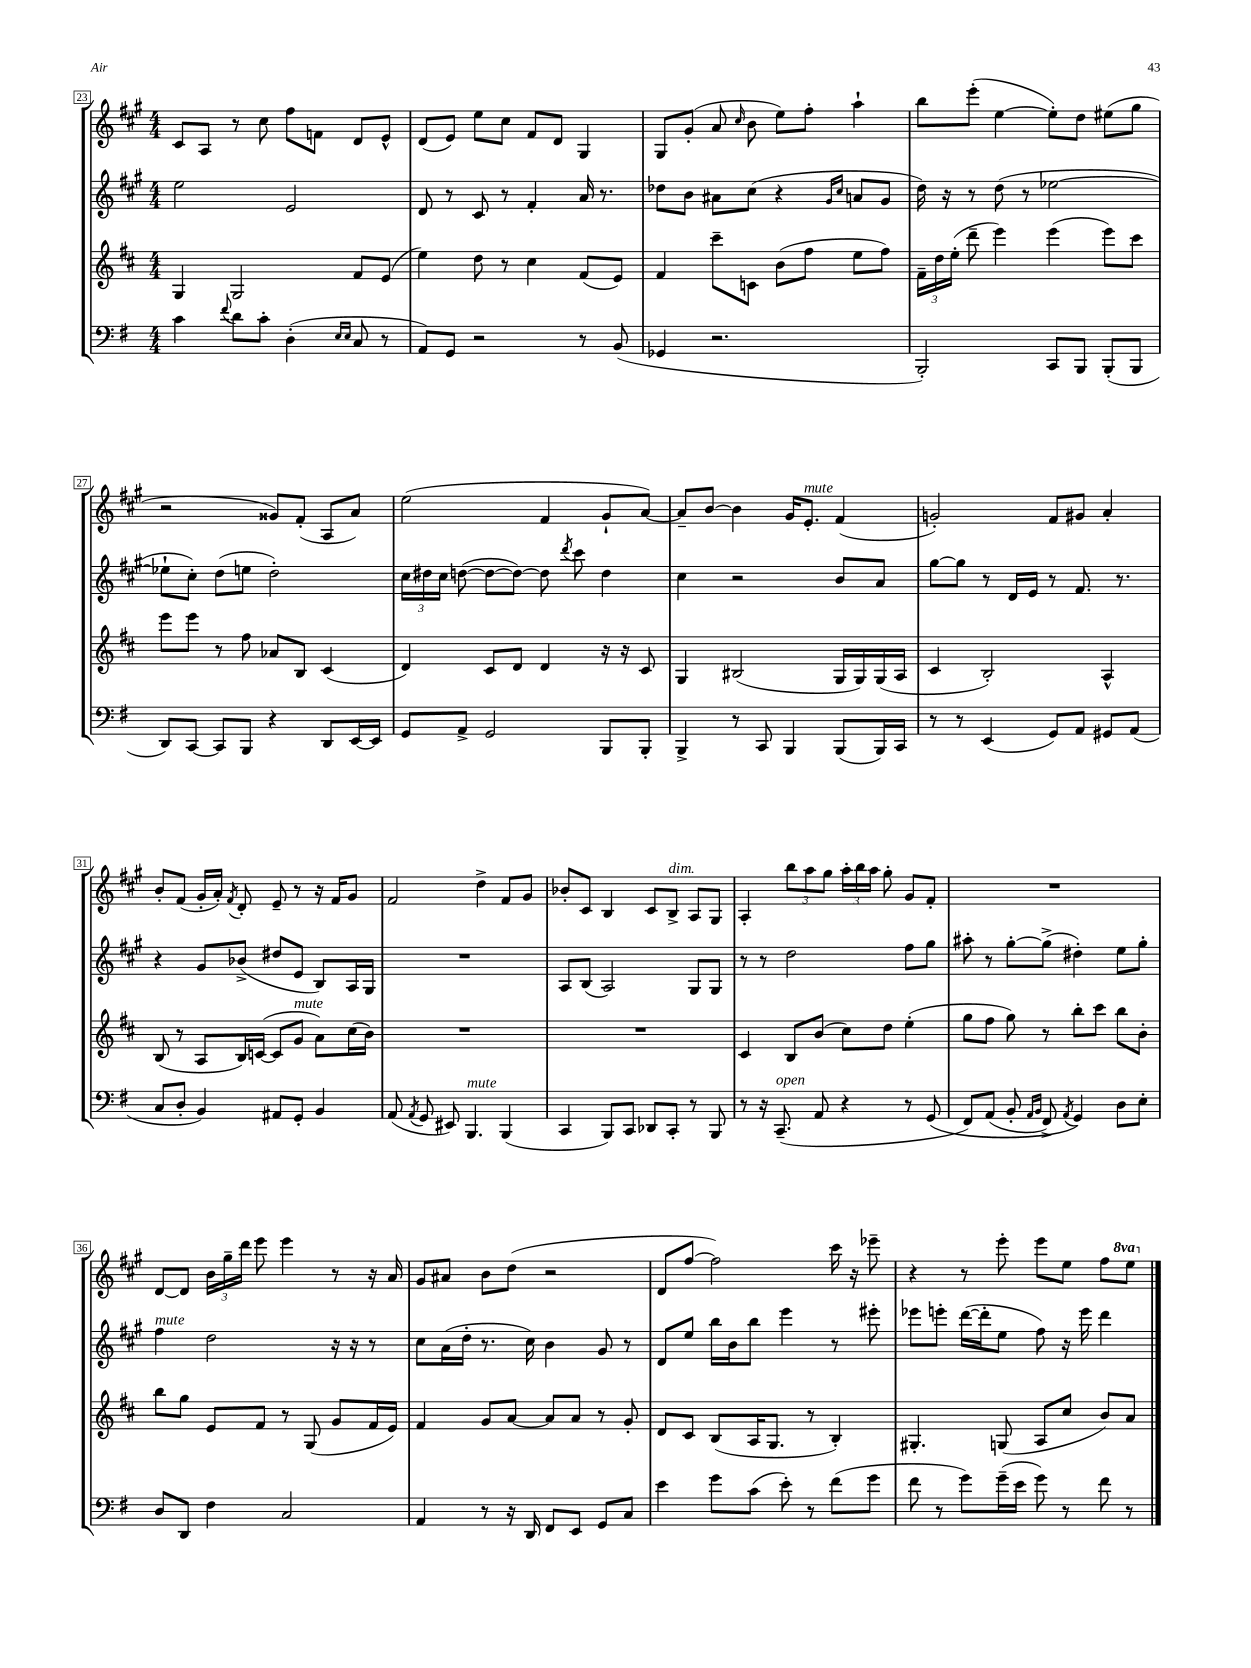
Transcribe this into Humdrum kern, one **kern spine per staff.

**kern	**kern	**kern	**kern
*staff4	*staff3	*staff2	*staff1
*clefF4	*clefG2	*clefG2	*clefG2
*k[f#]	*k[f#c#]	*k[f#c#g#]	*k[f#c#g#]
*M4/4	*M4/4	*M4/4	*M4/4
4c	4G	2ee	8c#
.	.	.	8A
8qqf#	.	.	.
8d	2G	.	8r
8c'	.	.	8cc#
(4D'	.	2e	8ff#
.	.	.	8f
16qqE	.	.	.
16qqE	.	.	.
8C	8f#	.	8d
8r	(8e	.	8e^^
=	=	=	=
8AA)	4ee)	8d	(8d
8GG	.	8r	8e)
2r	8dd	8c#	8ee
.	8r	8r	8cc#
.	4cc#	4f#'	8f#
.	.	.	8d
8r	(8f#	16a	4G#
.	.	8.r	.
(8BB	8e)	.	.
=	=	=	=
4GG-	4f#	8dd-	8G#
.	.	8b	(8g#'
2.r	8ccc#~	8a#	8a
.	.	.	16qqcc#
.	8c	(8cc#	8b
.	(8b	4r	8ee)
.	8ff#	.	8ff#'
.	.	16qqg#	.
.	.	16qqcc#	.
.	8ee	8a	4aa`
.	8ff#)	8g#	.
=	=	=	=
2BBB')	24f#~	16dd)	8bb
.	24dd	.	.
.	.	16r	.
.	(24ee'	.	.
.	8ddd~	8r	(8eee'
.	4eee)	(8dd	[4ee
.	.	8r	.
8CC	(4eee	[2ee-	8ee'])
8BBB	.	.	8dd
(8BBB'	8eee)	.	(8ee#
8BBB	8ccc#	.	8gg#
=	=	=	=
8DD)	8eee	8ee-`]	2r
[8CC	8eee	8cc#')	.
8CC]	8r	(8dd	.
8BBB	8ff#	8ee	.
4r	8a-	2dd')	8g##)
.	8B	.	(8f#'
8DD	(4c#	.	8A
[16EE	.	.	8a)
16EE]	.	.	.
=	=	=	=
8GG	4d)	24cc#	(2ee
.	.	24dd#	.
.	.	24cc#	.
8AA^	.	([8dd	.
2GG	8c#	8dd_	.
.	8d	8dd_)	.
.	4d	8dd]	4f#
.	.	8qddd	.
.	.	8ccc#	.
8BBB	16r	4dd	8g#`
.	16r	.	.
8BBB'	8c#	.	[8a)
=	=	=	=
4BBB^	4G	4cc#	8a~]
.	.	.	[8b
8r	(2B#	2r	4b]
8CC	.	.	.
4BBB	.	.	16g#
.	.	.	8.e'
(8BBB	16G	8b	(4f#
.	16G)	.	.
16BBB)	(16G	8a	.
16CC	16A	.	.
=	=	=	=
8r	4c#	[8gg#	2g')
8r	.	8gg#]	.
(4EE	2B')	8r	.
.	.	16d	.
.	.	16e	.
8GG)	.	8r	8f#
8AA	.	8.f#	8g#
8GG#	4A^^	.	4a'
.	.	8.r	.
(8AA	.	.	.
=	=	=	=
8C	(8B	4r	8b'
8D'	8r	.	(8f#
4BB)	8A	8g#	16g#'
.	.	.	16a')
.	.	.	8qf#
.	16B)	(8b-^	8d'
.	([16c	.	.
8AA#	8c]	8dd#	8e~
8GG'	8g	8e	8r
4BB	8a)	8B)	16r
.	.	.	16f#
.	(16cc#	16A	8g#
.	16b)	16G#	.
=	=	=	=
(8AA	1r	1r	2f#
8qAA	.	.	.
8GG	.	.	.
8EE#)	.	.	.
4.BBB	.	.	.
.	.	.	4dd^
(4BBB	.	.	8f#
.	.	.	8g#
=	=	=	=
4CC	1r	8A	8b-'
.	.	(8B	8c#
8BBB)	.	2A)	4B
8CC	.	.	.
8DD-	.	.	8c#
8CC'	.	.	8B^
8r	.	8G#	8A
8BBB	.	8G#	8G#
=	=	=	=
8r	4c#	8r	4A'
16r	.	8r	.
(8.CC~	.	.	.
.	8B	2dd	12bb
.	.	.	12aa
8AA	(8b	.	.
.	.	.	12gg#
4r	8cc#)	.	24aa'
.	.	.	24bb
.	.	.	24aa
.	8dd	.	8gg#'
8r	(4ee'	8ff#	8g#
&(8GG	.	8gg#	8f#'
=	=	=	=
8FF#)	8gg	8aa#'	1r
(8AA	8ff#	8r	.
8BB'	8gg)	[8gg#'	.
16qqAA	.	.	.
16qqBB	.	.	.
8FF#^)	8r	(8gg#^]	.
8qAA	.	.	.
4GG&)	8bb'	4dd#')	.
.	8ccc#	.	.
8D	8bb	8ee	.
8E'	8b'	8gg#'	.
=	=	=	=
8D	8bb	4ff#	[8d
8DD	8gg	.	8d]
4F#	8e	2dd	24b
.	.	.	24gg#~
.	.	.	24ddd
.	8f#	.	8eee
2C	8r	.	4eee
.	(8G	.	.
.	8g	16r	8r
.	.	16r	.
.	16f#	8r	16r
.	16e)	.	16a
=	=	=	=
4AA	4f#	8cc#	8g#
.	.	(16a	8a#
.	.	16dd'	.
8r	8g	8.r	8b
16r	[8a	.	(8dd
16DD	.	16cc#)	.
8FF#	8a]	4b	2r
8EE	8a	.	.
8GG	8r	8g#	.
8C	8g'	8r	.
=	=	=	=
4e	8d	8d	8d
.	8c#	8ee	[8ff#
8g	(8B	16bb	2ff#])
.	.	16b	.
(8c	16A	8bb	.
.	8.G	.	.
8e')	.	4eee	.
8r	8r	.	.
(8f#	4B')	8r	16ccc#
.	.	.	16r
8g	.	8eee#'	8eee-~
=	=	=	=
8f#	4.G#'	8eee-	4r
8r	.	8eee'	.
8g)	.	([16ddd	8r
.	.	16ddd']	.
(16g~	(8G	8ee	8eee'
16e	.	.	.
8g)	8A	8ff#)	8eee
8r	8cc#	16r	8ee
.	.	16eee	.
8f#	8b)	4ddd	8ff#
8r	8a	.	8eee
==	==	==	==
*-	*-	*-	*-
